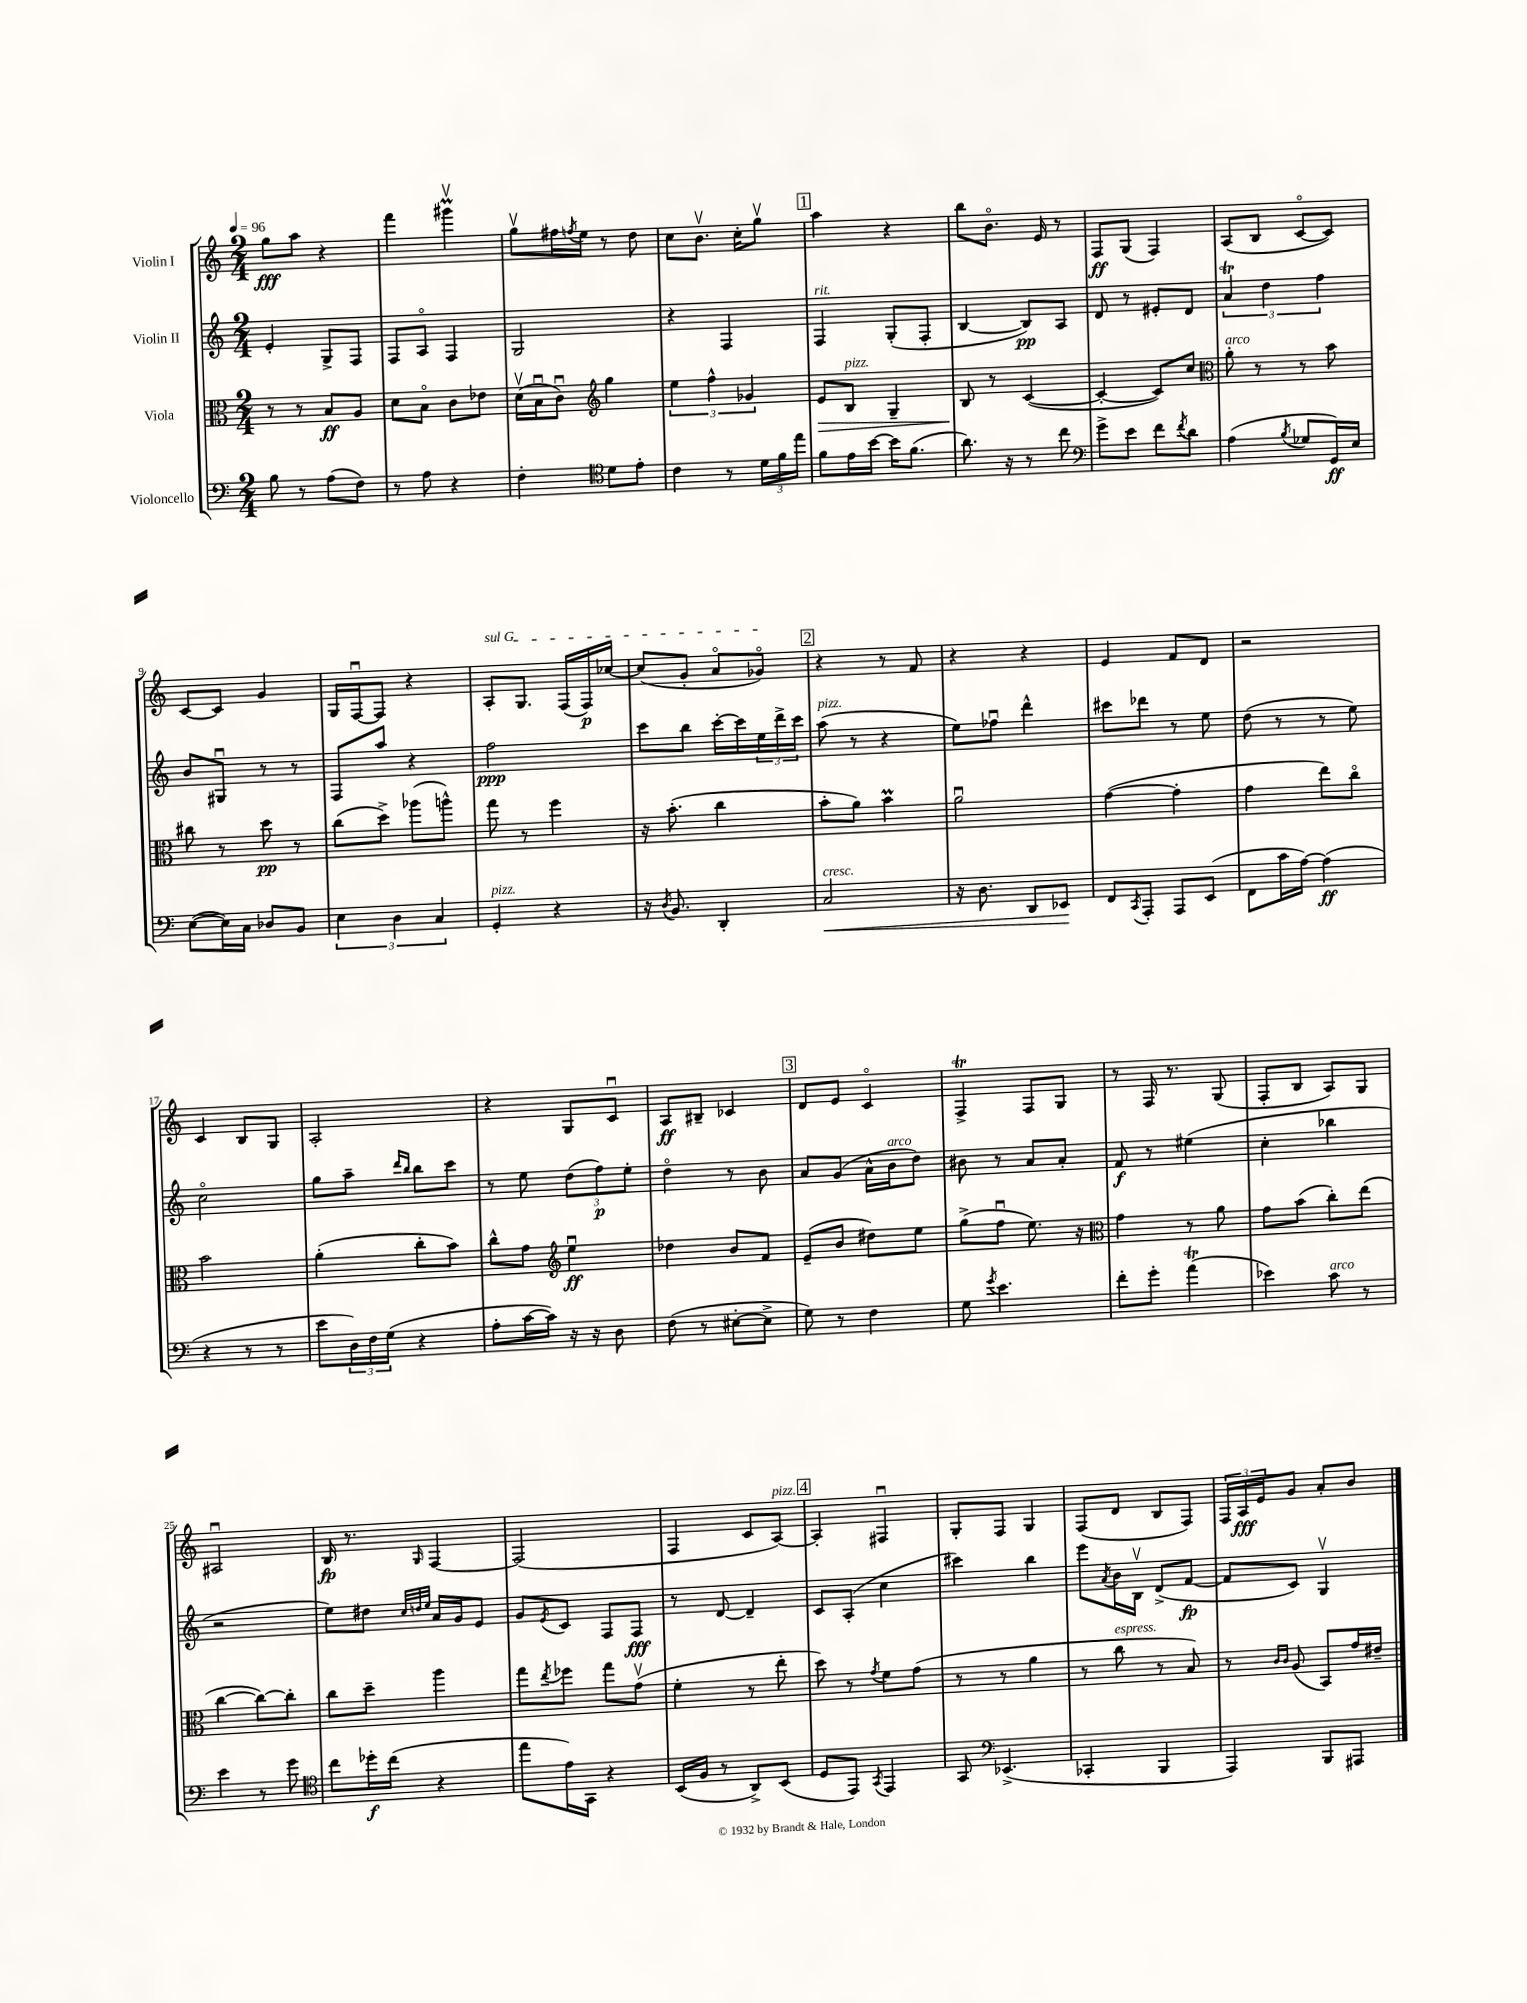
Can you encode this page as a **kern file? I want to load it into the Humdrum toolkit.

**kern	**kern	**kern	**kern
*staff4	*staff3	*staff2	*staff1
*clefF4	*clefC3	*clefG2	*clefG2
*k[]	*k[]	*k[]	*k[]
*M2/4	*M2/4	*M2/4	*M2/4
*MM96	*MM96	*MM96	*MM96
8B\	8r	4e'/	8gg\L
8r	8r	.	8aa\J
(8A\L	8B/L	8G^/L	4r
8F\J)	8A/J	8F/J	.
=	=	=	=
8r	8d\L	8F/L	4fff\
8A\	8Bo\J	8Ao/J	.
4r	8c\L	4F/	4ggg#v\
.	8e-\J	.	.
=	=	=	=
4F'\	(16dv\LL	2G/	8ggv\L
.	16Bu\J	.	.
.	8cu\J)	.	16ff#\L
.	.	.	8qff/
.	.	.	16ee\JJ
*clefC4	*clefG2	*	*
8d\L	4gg\	.	8r
8e'\J	.	.	8dd\
=	=	=	=
4c\	6ee\	4r	8cc\L
.	.	.	8.bv\J
.	6ff^^\	.	.
8r	.	4F/	.
.	.	.	16cc'\LK
.	6g-/	.	.
24d\LL	.	.	8ggv\J
24f\	.	.	.
24ee\JJ	.	.	.
=	=	=	=
8f\L	8e/L	4F/	4aa\
16e\L	8B/J	.	.
[16b\JJ	.	.	.
16b\]LK	4G~/	(8G'/L	4r
(8.f\J	.	.	.
.	.	8F'/J	.
=	=	=	=
8.a\)	8B/	[4B/	8bb\L
.	8r	.	8.bo\J
16r	.	.	.
8r	([4c/	8B/]L)	.
.	.	.	16e/
8cc\	.	8A/J	8r
=	=	=	=
*clefF4	*	*	*
8g^\L	4c'/_	8d/	8F/L
8e\J	.	8r	(8G/J
8f\L	8c/]L)	8e#'/L	4F/)
8qf/	.	.	.
8d\J	8cc/J	8d/J	.
=	=	=	=
*	*clefC3	*	*
(4A\	8a'\	6a/	(8A/L
.	8r	.	8B/J
.	.	6dd\	.
8qB/	.	.	.
8G-/L	8r	.	[8co/L
.	.	6ff\	.
16GG/L)	8b\	.	8c/]J)
16E/JJ	.	.	.
=	=	=	=
([8E\L	8cc#\	8b/L	[8c/L
16E\]L)	8r	8G#u/J	8c/]J
16C\JJ	.	.	.
8D-/L	8dd\	8r	4g/
8BB/J	8r	8r	.
=	=	=	=
6E\	(8cc\L	8F/L	16G/LL
.	.	.	[16Fu/J
.	8dd^\J)	8aa/J	8F/]J
6D\	.	.	.
.	(8aa-\L	4r	4r
6C/	.	.	.
.	8aa^^\J)	.	.
=	=	=	=
4GG'/	8gg\	2ff\	8A'/L
.	8r	.	8.G/J
4r	4ff\	.	.
.	.	.	(16F/LL
.	.	.	16F/)
.	.	.	[16cc-/JJ
=	=	=	=
16r	16r	8ccc\L	(8cc-/]L
8qD/	.	.	.
8.BB/	(8.b'\	.	.
.	.	8bb\J	8g'/J
4DD'/	4cc\	[16ccc'\LL	8ao/L
.	.	16ccc\]	.
.	.	24ee\	8g-o/J)
.	.	24ddd^\	.
.	.	24ccc\JJ	.
=	=	=	=
2C/	8b'\L	(8aa\	4r
.	8a\J)	8r	.
.	4b\	4r	8r
.	.	.	8f/
=	=	=	=
16r	2au\	8ee\L)	4r
8.D\	.	.	.
.	.	8ff-u\J	.
8DD/L	.	4ddd^^\	4r
8EE-/J	.	.	.
=	=	=	=
8FF/L	([4g\	8ccc#\L	4e/
8qCC/	.	.	.
8AAA'/J	.	8ddd-\J	.
8AAA/L	4g'\]	8r	8f/L
(8EE/J	.	8ee\	8d/J
=	=	=	=
8FF\L	4g\	(8dd\	2r
16c\L	.	8r	.
[16A\JJ)	.	.	.
(4A\]	8ee\L)	8r	.
.	8cco\J	8ee\)	.
=	=	=	=
4r	2b\	2cco\	4c/
8r	.	.	8B/L
8r	.	.	8G/J
=	=	=	=
8e\L	(4a'\	8gg\L	2A'/
24D\L)	.	8aa~\J	.
24F\	.	.	.
(24G\JJ	.	.	.
.	.	16qqddd/LL	.
.	.	16qqbb/JJ	.
4r	8cc'\L	8bb\L	.
.	8b\J)	8ccc\J	.
=	=	=	=
8A'\L	8cc^^\L	8r	4r
[16c\L	8g\J	8ee\	.
16c\]JJ)	.	.	.
*	*clefG2	*	*
16r	4eeu\	(12dd\L	8G/L
16r	.	.	.
.	.	12ff\)	.
8D\	.	.	8cu/J
.	.	12ee'\J	.
=	=	=	=
(8F\	4dd-\	4ddo\	8A/L
8r	.	.	8B#~/J
[8E#'\L	8b/L	8r	4c-/
8E#^\]J	8f/J	8b\	.
=	=	=	=
8G\)	(8e~/L	8a/L	8d/L
8r	8b/J	(8g/J	8e/J
4F\	8dd#\L)	16a^^\LL	4co/
.	.	16b\J	.
.	8ee\J	8dd\J)	.
=	=	=	=
8G\	(8gg^\L	8b#\	4F^/
8qg/	.	.	.
4.e\	8ffu\J	8r	.
.	8.ee\)	8a/L	8F/L
.	.	8a'/J	8G/J
.	16r	.	.
=	=	=	=
*	*clefC3	*	*
8f'\L	4g\	8f/	8r
8g'\J	.	8r	16F/
.	.	.	8.r
(4a\	8r	(4ee#\	.
.	8a\	.	(8G/
=	=	=	=
4e-\)	8g\L	4cc'\	8F'/L
.	(8b\J	.	8B/J
8c\	8cc'\L)	4bb-\	8A/L)
8r	(8ee\J	.	8G/J
=	=	=	=
4e\	[4cc\	2r	2A#u/
8r	8cc\_L)	.	.
8g\	8cc'\]J	.	.
=	=	=	=
*clefC4	*	*	*
8cc\L	8cc\L	8ee\L)	16B/
.	.	.	8.r
16dd-'\L	8dd~\J	8dd#\J	.
(16cc\JJ	.	.	.
.	.	32qqcc/LLL	.
.	.	32qqdd/	.
.	.	32qqee/JJJ	16qqG/
4r	4aa\	16a/LL	[4F/
.	.	16g/J	.
.	.	8e/J	.
=	=	=	=
8ee\L	8gg\L	8g/L	(2F/]
.	8qee/	8qe/	.
16e\L)	8ff-\J	8c/J	.
16GG\JJ	.	.	.
4r	8gg\L	8F/L	.
.	(8gv\J	8F/J	.
=	=	=	=
(16BB/LL	4f'\	8r	4F/
16F/JJ	.	.	.
8r	.	[8d/	.
8AA^/L)	8r	4d~/]	8c/L
(8BB/J	8ee'\	.	[8A/J)
=	=	=	=
8D/L	8dd\)	8c/L	4A'/]
8EE/J)	8r	(8A'/J	.
8qGG/	8qg/	.	.
4EE/	8f\L	4cc\	4F#u/
.	(8g\J	.	.
=	=	=	=
8GG/	8r	4ccc#\)	8G'/L
*clefF4	*	*	*
(4.EE-^/	8r	.	8F/J
.	4a\	4bb\	4G/
=	=	=	=
4CC-'/	8r	8eee\L	(8F/L
.	.	8qa/	.
.	8cc\	16b\L	8d/J
.	.	16Bv\JJ	.
4BBB/	8r	(8d^/L	8B/L
.	8B/)	[8f/J	8F/J)
=	=	=	=
4AAA/)	8r	8f/]L	24F/LL
.	.	.	24A/
.	.	.	24e/J
.	16qqc/LL	.	.
.	16qqc/JJ	.	.
.	(8A/	8c/J)	8g/J
8BBB/L	8BB/L)	4Gv/	8a'/L
8AAA#/J	16g/L	.	8b/J
.	16e#~/JJ	.	.
==	==	==	==
*-	*-	*-	*-
